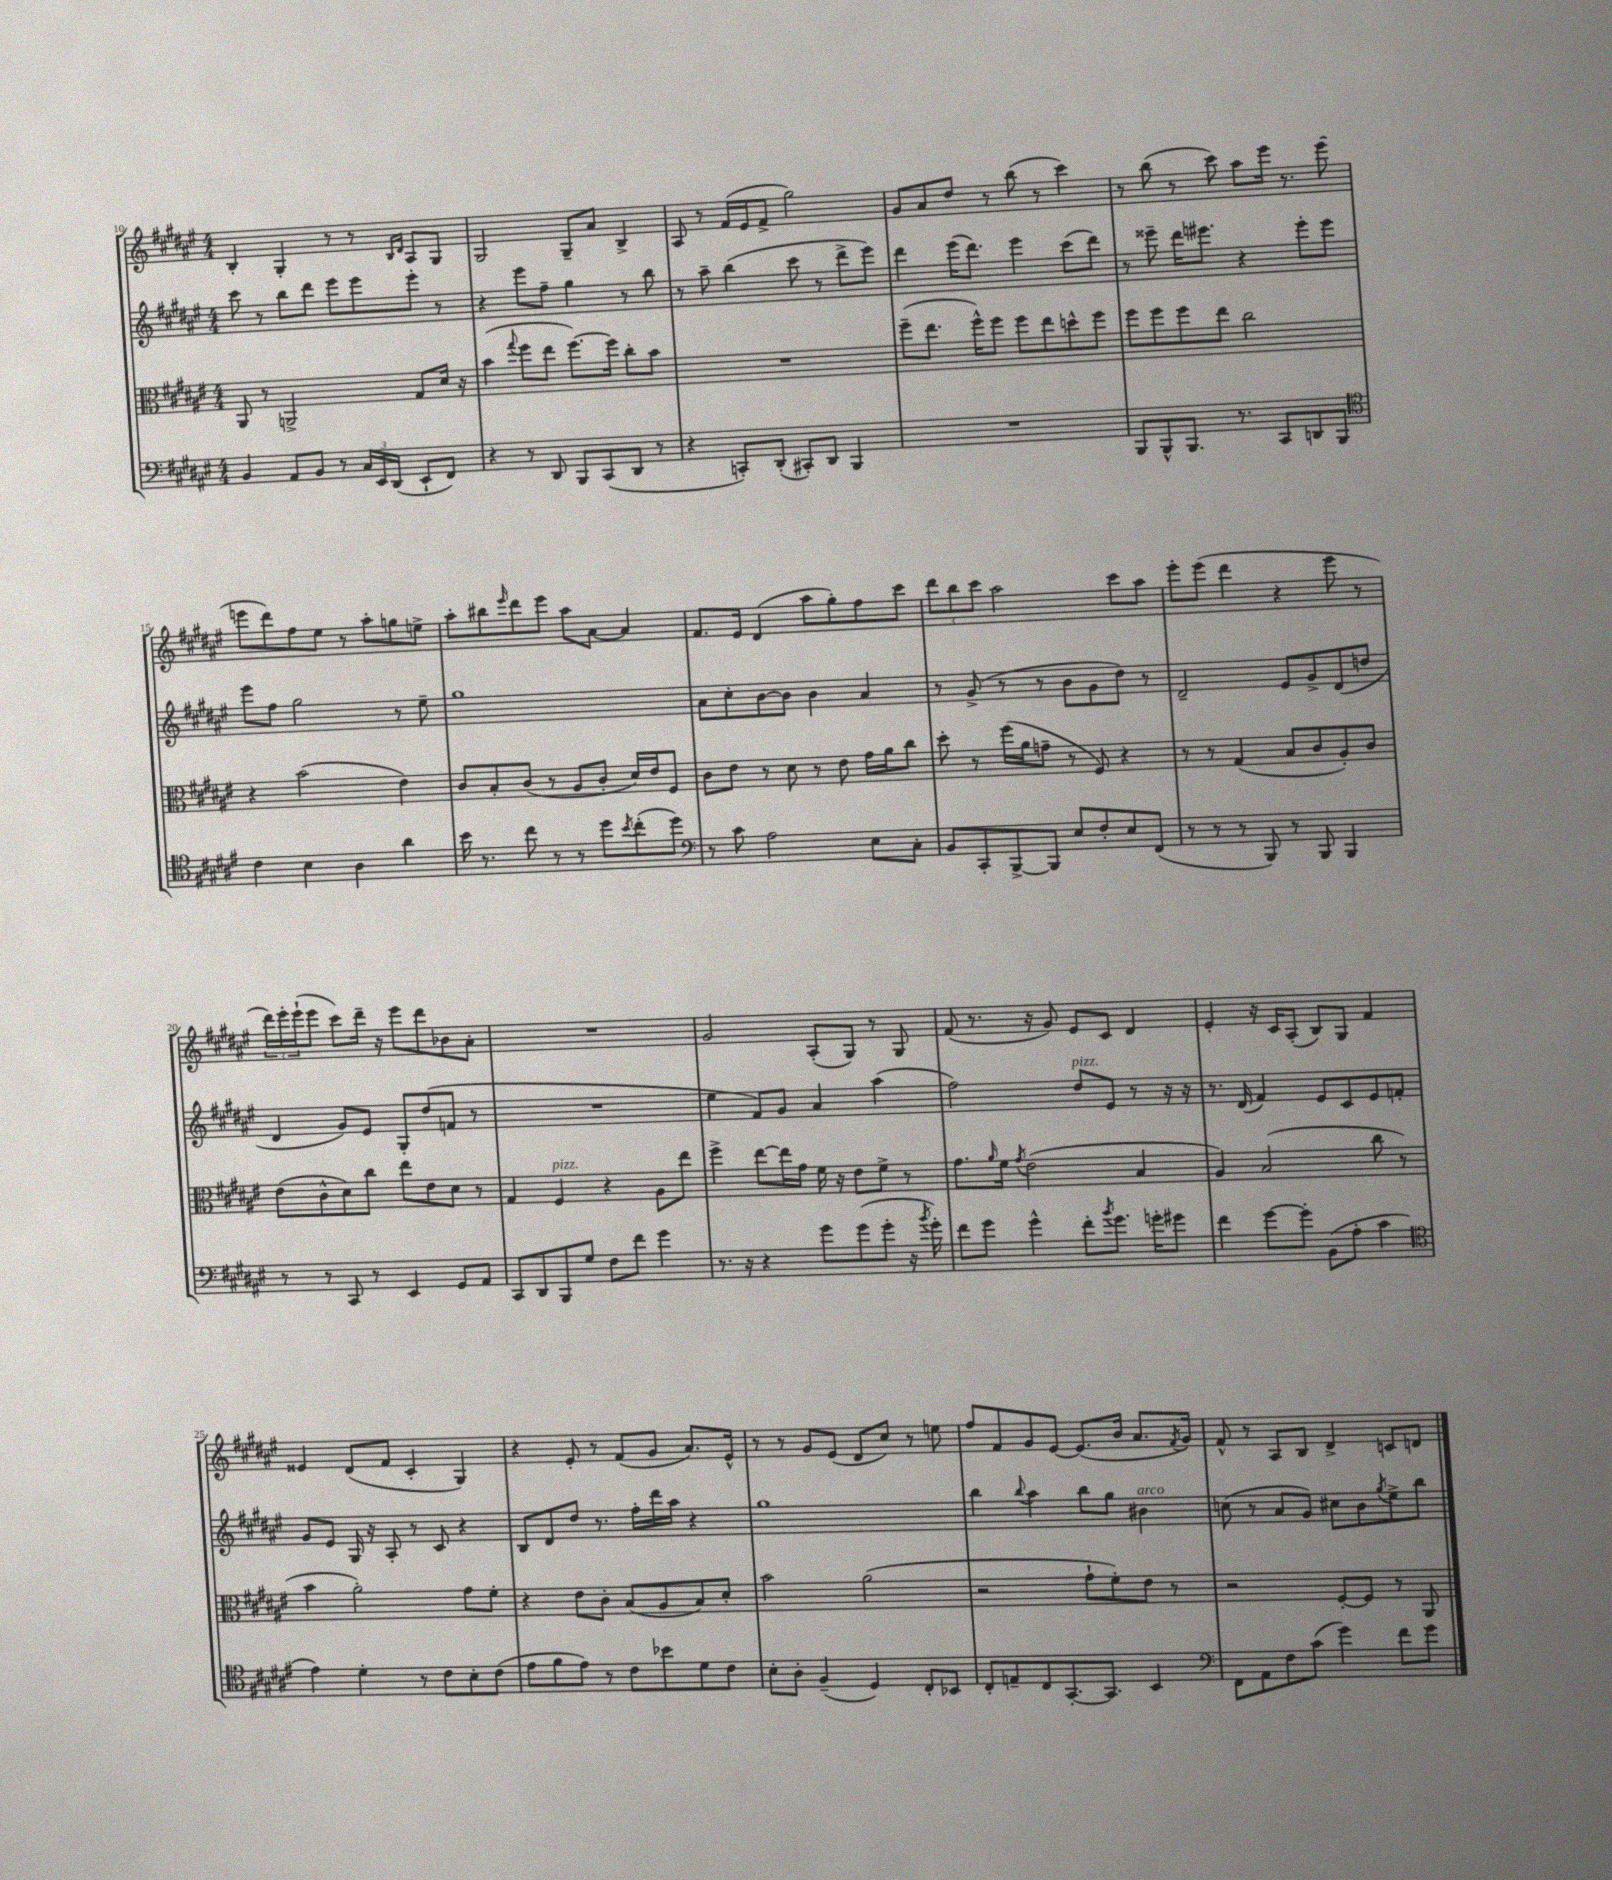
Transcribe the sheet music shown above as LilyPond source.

<<
\new StaffGroup <<
\new Staff = "s0" {
    \clef treble \key fis \major \numericTimeSignature \time 4/4
    b4-. gis4-. r8 r8 \grace { b16 dis'16 } ais8 gis8 |
    gis2 gis8-- ais'8 b4-> |
    ais8 r8 fis'16( eis'16 fis'8-> gis''2) |
    gis'8 ais'8 dis''8 r8 b''8( r8 cis'''4) |
    r8 b''8( r8 cis'''8) ais''8 eis'''16 r8. eis'''8( |
    e'''8 dis'''8) fis''8 eis''8 r8 ais''8-. g''8 e''8-> |
    ais''8-. bis''8 \grace { eis'''16 } dis'''8 eis'''8 ais''8 ais'8~ ais'4 |
    fis'8. eis'16 dis'4( ais''8 gis''8-.) fis''8 cis'''8 |
    \tuplet 3/2 { dis'''8 b''8 cis'''8 } ais''2 cis'''8 ais''8 |
    eis'''8-. eis'''8( dis'''4 r4 eis'''8 r8 |
    \tuplet 3/2 { dis'''16) eis'''16-. eis'''16-!( } eis'''8 cis'''8) dis'''16-- r16 eis'''8 dis'''8 bes'8 ais'8-. |
    R1 |
    gis'2 ais8-.( gis8) r8 gis8 |
    fis'8( r8. r16 gis'8) eis'8 cis'8 dis'4 |
    eis'4-. r16 cis'16 ais8-.( b8) gis8 fis'4 |
    eisis'4 dis'8( fis'8 cis'4-. gis4) |
    r4 eis'8-. r8 fis'8( gis'8 ais'8.) eis'16-^ |
    r8 r8 gis'8 eis'8( dis'8 cis''8) r8 e''8 |
    fis''8 fis'8 gis'8 eis'8~ eis'8.( b'16 ais'8. \acciaccatura { fis'8 } gis'16) |
    fis'8-^ r8 ais8 b8 dis'4-> c'8 d'8 \bar "|." |
}
\new Staff = "s1" {
    \clef treble \key fis \major \numericTimeSignature \time 4/4
    cis'''8 r8 b''8 dis'''8 eis'''8 eis'''8 eis'''8-. r8 |
    r4 eis'''8 fis''8-- gis''4 r8 b''8 |
    r8 ais''8-- b''4( cis'''8 r8 dis'''8-> eis'''8) |
    dis'''4 eis'''16( dis'''8.) eis'''4 cis'''8( dis'''8) |
    r8 eisis'''8-- dis'''16 eis'''8. r4 eis'''8-. eis'''8 |
    eis'''8 fis''8 gis''2 r8 eis''8-- |
    gis''1 |
    ais'8 cis''8-. b'8~ b'8 b'4 ais'4 |
    r8 gis'8->( r8 r8 b'8 gis'8 dis''8) r8 |
    dis'2-- eis'8 gis'8-> dis'8( d''8 |
    dis'4 gis'8) eis'8 gis8-. dis''8( f'8 r8 |
    R1 |
    eis''4 fis'8) gis'8 ais'4 ais''4( |
    fis''2) dis''8^\markup { \italic "pizz." } eis'8 r8 r16 r16 |
    r8. dis'16( fis'4) eis'8 cis'8 eis'8 f'8-. |
    gis'8 eis'8 gis16 r16 ais8-. r8 cis'8 r4 |
    b8 dis'8 dis''8 r8. fis''16-. dis'''16 ais''16 r4 |
    gis''1 |
    b''4 \appoggiatura { b''8 } ais''4 b''8 gis''8 bis'4^\markup { \italic "arco" } |
    c''8( r8 ais'8 gis'8) cis''8 b'8 \acciaccatura { gis''8 } eis''8-> b''8 \bar "|." |
}
\new Staff = "s2" {
    \clef alto \key fis \major \numericTimeSignature \time 4/4
    ais,8 r8 a,2-> gis8 dis'16 r16 |
    b'4( \appoggiatura { gis''8 } fis''8 eis''8 fis''8.~) fis''16 cis''8-. b'8 |
    R1 |
    fis''8--( eis''8. fis''16-^) fis''8 fis''8 eis''8 d''8-^ fis''8 |
    fis''8 fis''8 fis''8 eis''8 cis''2 |
    r4 b'2( eis'4) |
    cis'8 b8-. cis'8( r8 ais8 cis'8-. dis'16) eis'16 fis8 |
    cis'8 eis'8 r8 dis'8 r8 eis'8 gis'16 ais'16 cis''8 |
    dis''8-. r8 fis''16( ais'16 g'8-- r8 fis8) r4 |
    r8 r8 gis4( b8 cis'8 ais8-.) cis'8 |
    eis'8( cis'8-^ dis'8) cis''8 eis''8 eis'8 dis'8 r8 |
    gis4 fis4^\markup { \italic "pizz." } r4 ais8 eis''8 |
    fis''4-> eis''8~ eis''16 gis'16 fis'16 r16 eis'8 fis'8-> r8 |
    gis'8. \grace { ais'16 } fis'16 \acciaccatura { gis'8 } eis'2( b4 |
    ais4) b2( cis''8 r8 |
    b'4 ais'2-.) gis'8 fis'8-. |
    r4 eis'8 cis'8-. b8( ais8 b8) dis'8-. |
    b'2 ais'2( |
    r2 gis'8-! fis'8-.) eis'8 r8 |
    r2 fis8~-. fis8 r8 ais,8 \bar "|." |
}
\new Staff = "s3" {
    \clef bass \key fis \major \numericTimeSignature \time 4/4
    b,4 ais,8 b,8 r8 \tuplet 3/2 { cis16 eis,16 dis,16( } eis,8-! fis,8) |
    r4 r8 dis,8 b,,8 cis,8( dis,8 r8 |
    r4 c,8-.) dis,8-.( cis,8-.) dis,8 b,,4 |
    R1 |
    b,,8 b,,8-^ b,,8. r8. cis,8 d,8 b,,8 |
    \clef tenor cis'4 b4 ais4 ais'4 |
    b'16 r8. cis''8 r8 r8 dis''8 \acciaccatura { b'8 } cis''8-.( dis''8) |
    \clef bass r8 cis'8 ais2 eis8 cis8-. |
    b,8 cis,8-. b,,8~-> b,,8 eis8 fis8-. eis8 fis,8( |
    r8 r8 r8 b,,8) r8 b,,8 b,,4 |
    r8 r8 cis,8 r8 eis,4 gis,8 ais,8 |
    cis,8 dis,8 b,,8 gis8 fis8 fis'8 gis'4 |
    r8. r16 r4 gis'8 gis'8( gis'8-. r16 \acciaccatura { b'8 } gis'16-.) |
    fis'8 gis'8 gis'4-^ fis'8-. \acciaccatura { b'8 } gis'8. g'16-. gis'8 |
    fis'4 gis'8~ gis'8-. b,8( ais8-. cis'4 |
    \clef tenor eis'4) dis'4-. r8 cis'8 b8-. cis'8( |
    eis'8 fis'8 eis'8) r8 cis'8 bes'8 dis'8 cis'8 |
    b8-. ais8-. fis4--( dis4) cis8-. bes,8 |
    cis8-. e8-- cis8 gis,8.~-. gis,8. b,4 |
    \clef bass fis,8 ais,8 fis8 cis'8( gis'4) fis'8 gis'8 \bar "|." |
}
>>
>>
\layout { \context { \Score currentBarNumber = #10 } }
